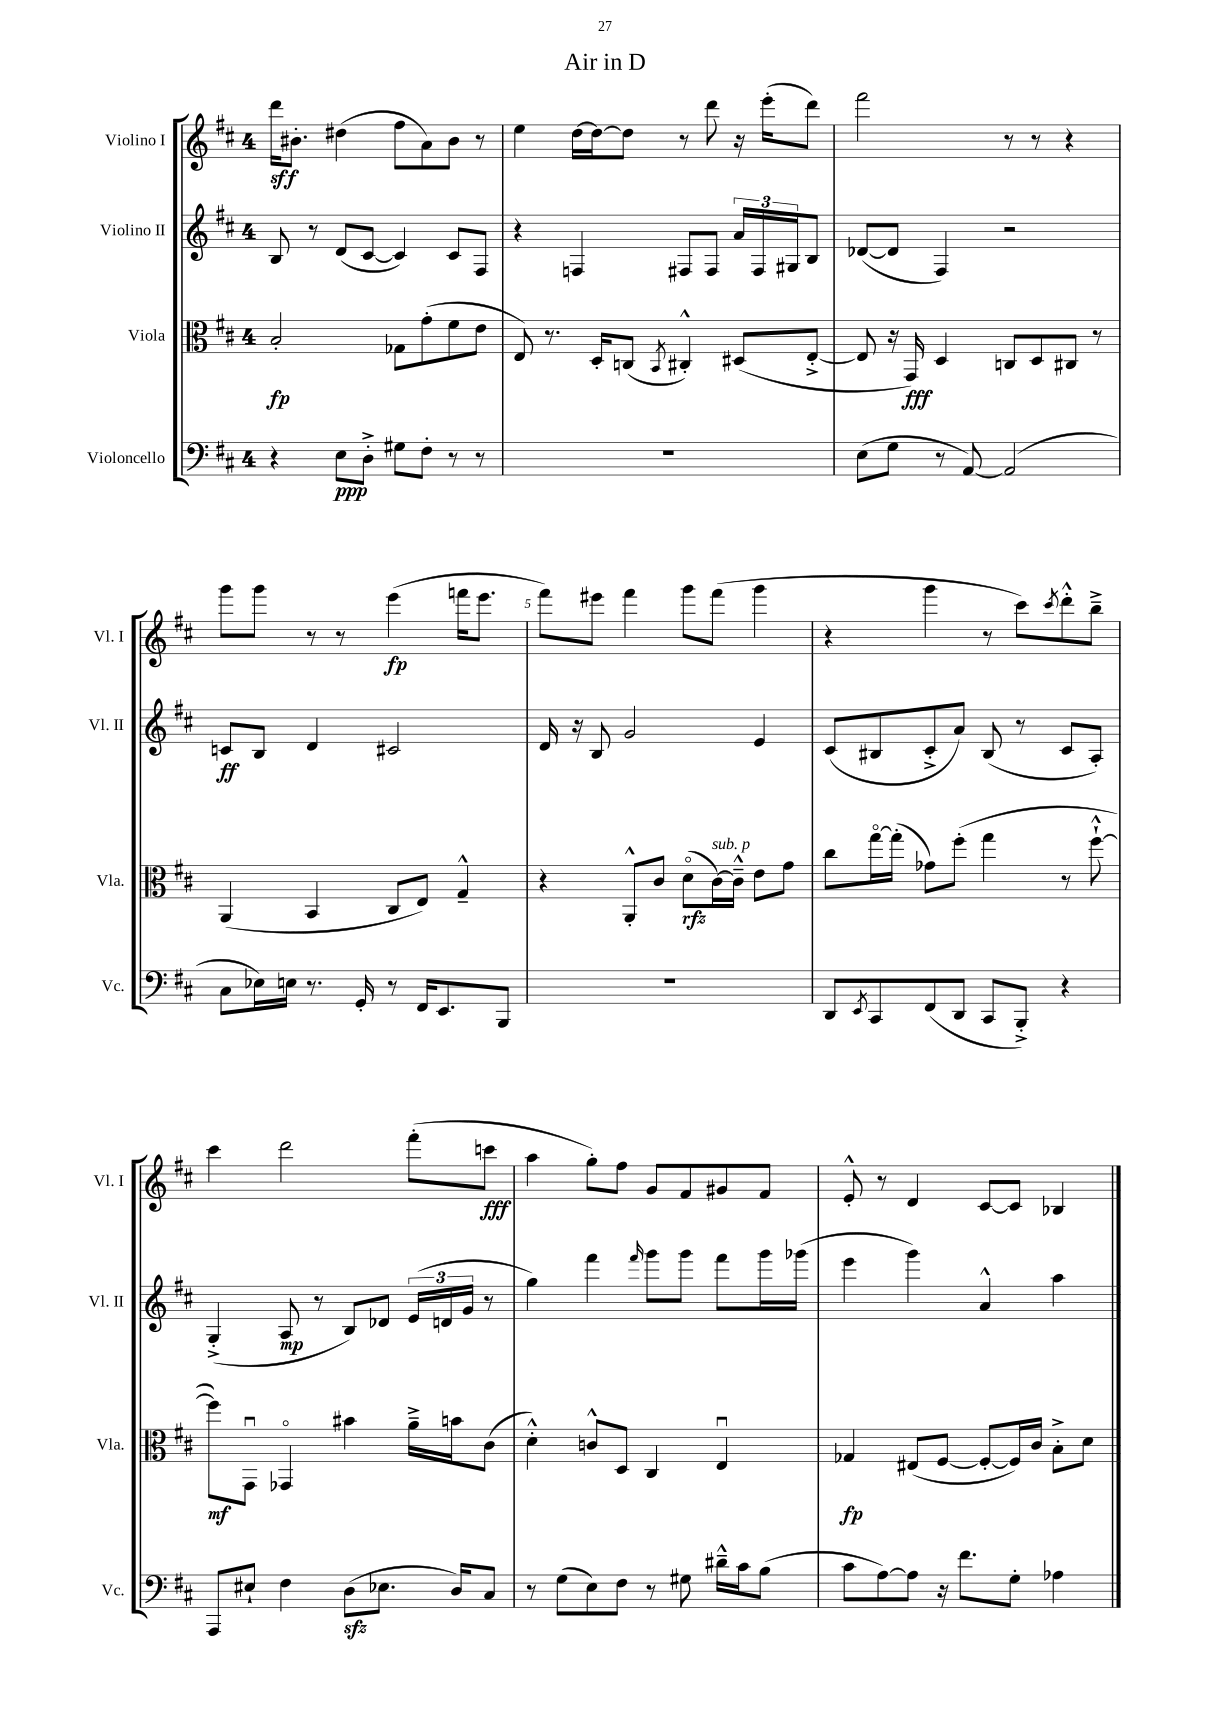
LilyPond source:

\header { title = "Air in D" }
<<
\new StaffGroup <<
\new Staff = "s0" \with { instrumentName = "Violino I" shortInstrumentName = "Vl. I" } {
    \clef treble \key d \major \once \override Staff.TimeSignature.style = #'single-digit \time 4/4
    d'''16\sff bis'8.-. dis''4( fis''8 a'8) bis'8 r8 |
    e''4 d''16~ d''16~ d''8 r8 d'''8 r16 e'''16-.( d'''8) |
    fis'''2 r8 r8 r4 |
    g'''8 g'''8 r8 r8 e'''4\fp( f'''16 e'''8. |
    fis'''8) eis'''8 fis'''4 g'''8 fis'''8( g'''4 |
    r4 g'''4 r8 cis'''8) \acciaccatura { cis'''8 } d'''8-.-^ b''8---> |
    cis'''4 d'''2 fis'''8-.( c'''8\fff |
    a''4 g''8-.) fis''8 g'8 fis'8 gis'8 fis'8 |
    e'8-.-^ r8 d'4 cis'8~ cis'8 bes4 \bar "|." |
}
\new Staff = "s1" \with { instrumentName = "Violino II" shortInstrumentName = "Vl. II" } {
    \clef treble \key d \major \once \override Staff.TimeSignature.style = #'single-digit \time 4/4
    b8 r8 d'8( cis'8~ cis'4) cis'8 fis8 |
    r4 f4 fis8 fis8 \tuplet 3/2 { a'16 fis16 gis16 } b8 |
    des'8~( des'8 fis4) r2 |
    c'8\ff b8 d'4 cis'2 |
    d'16 r16 b8 g'2 e'4 |
    cis'8( bis8 cis'8-.-> a'8) bis8( r8 cis'8 a8-.) |
    g4-.->( a8\mp r8 b8) des'8 \tuplet 3/2 { e'16( d'16 g'16 } r8 |
    g''4) fis'''4 \grace { fis'''16 } g'''8 g'''8 fis'''8 g'''16 ges'''16( |
    e'''4 g'''4) a'4-^ a''4 \bar "|." |
}
\new Staff = "s2" \with { instrumentName = "Viola" shortInstrumentName = "Vla." } {
    \clef alto \key d \major \once \override Staff.TimeSignature.style = #'single-digit \time 4/4
    b2-.\fp ges8 g'8-.( fis'8 e'8 |
    e8) r8. d16-. c8( \acciaccatura { b,8 } cis4-.-^) dis8( e8~-.-> |
    e8 r16 g,16\fff) d4 c8 d8 cis8 r8 |
    a,4( b,4 cis8 e8) g4---^ |
    r4 a,8-.-^ cis'8 d'8\flageolet\rfz( cis'16~^\markup { \italic "sub. p" }) cis'16---^ e'8 g'8 |
    cis''8 g''16~\flageolet g''16-.( ges'8) fis''8-.( g''4 r8 fis''8~-!-^ |
    fis''8\mf) g,8\downbow ges,4\flageolet bis'4 a'16---> b'16 cis'8( |
    d'4-.-^) c'8-^ d8 cis4 e4\downbow |
    ges4\fp eis8( fis8~ fis8~-. fis16) cis'16 b8-.-> d'8 \bar "|." |
}
\new Staff = "s3" \with { instrumentName = "Violoncello" shortInstrumentName = "Vc." } {
    \clef bass \key d \major \once \override Staff.TimeSignature.style = #'single-digit \time 4/4
    r4 e8\ppp d8-.-> gis8 fis8-. r8 r8 |
    R1 |
    e8( g8 r8 a,8~) a,2( |
    cis8 ees16) e16 r8. g,16-. r8 fis,16 e,8. b,,8 |
    R1 |
    d,8 \acciaccatura { e,8 } cis,8 fis,8( d,8 cis,8 b,,8-.->) r4 |
    a,,8 eis8-! fis4 d8\sfz( ees8. d16) cis8 |
    r8 g8( e8) fis8 r8 gis8 dis'16---^ cis'16 b8( |
    cis'8 a8~) a8 r16 fis'8. g8-. aes4 \bar "|." |
}
>>
>>
\layout { \context { \Score \override BarNumber.break-visibility = ##(#f #t #t) barNumberVisibility = #(every-nth-bar-number-visible 5) } }
